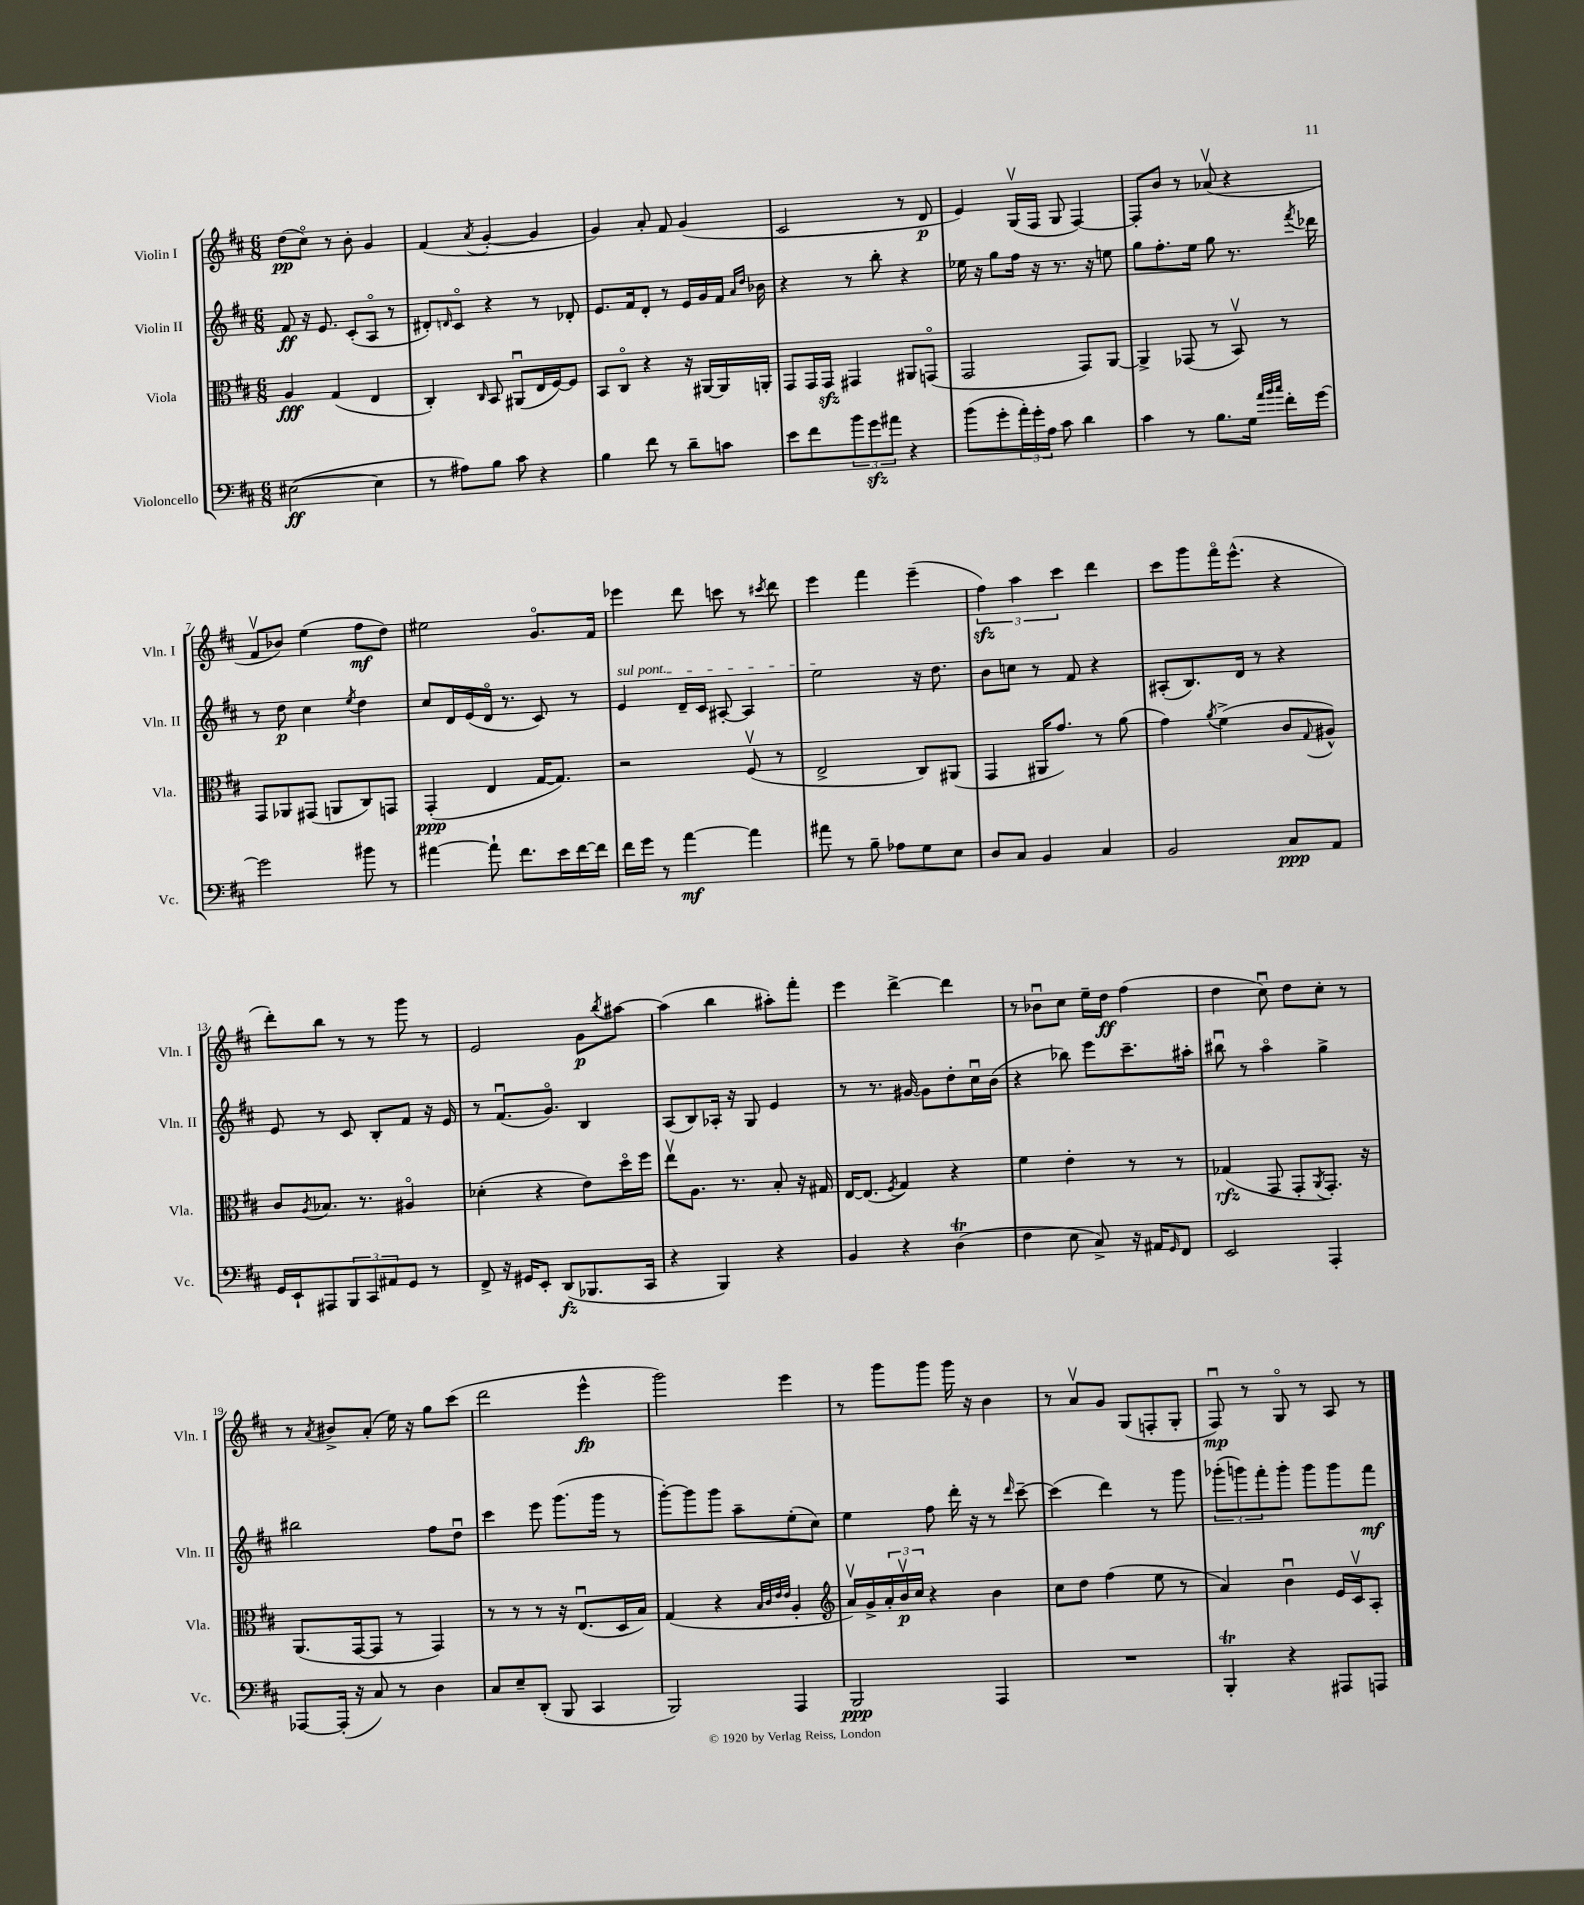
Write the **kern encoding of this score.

**kern	**kern	**kern	**kern
*staff4	*staff3	*staff2	*staff1
*clefF4	*clefC3	*clefG2	*clefG2
*k[f#c#]	*k[f#c#]	*k[f#c#]	*k[f#c#]
*M6/8	*M6/8	*M6/8	*M6/8
([2E#	4A	8f#	(8dd
.	.	16r	8cc#o)
.	.	8.e	.
.	(4G	.	8r
.	.	(8c#'	8b'
4E#]	4E	8Ao	4g
.	.	8r	.
=	=	=	=
8r	4C#')	8d#')	(4f#
.	.	16qqd	.
8A#)	.	8c#o	.
.	16qqC#	.	8qa
8B	8BB	4r	[4g'
8c#	(8AA#u	.	.
4r	16E	8r	4g]
.	[16F#)	.	.
.	8F#]	8d-'	.
=	=	=	=
4B	8BB	8.e	4g)
.	8C#o	.	.
.	.	16f#	.
8f#	4r	8d'	8a'
8r	.	8r	8f#
8d~	16r	16e	(4g
.	[16AA#	16g	.
8c	16AA#]	16f#	.
.	.	16qqa	.
.	.	16qqdd	.
.	16AA'	16b-	.
=	=	=	=
8e	8GG	4r	2c#
8f#	16GG	.	.
.	16GG	.	.
12b	4GG#	8r	.
12g	.	.	.
.	.	8bb'	.
12a#	.	.	.
4r	8AA#	4r	8r
.	(8GGo	.	8d
=	=	=	=
(8b	2GG	16ee-	4e)
.	.	16r	.
8g'	.	8gg	.
24a')	.	16ff#	(16Gv
24g'	.	.	.
.	.	16r	16F#
24A	.	.	.
8c#	.	8.r	8G
4d	8GG)	.	[4F#)
.	.	16r	.
.	[8AA	8ee	.
=	=	=	=
4c#	4AA^]	8gg	8F#']
.	.	8.ff#'	8b
8r	(8GG-	.	8r
.	.	16ee	.
8.B	8r	8gg	(8a-v
.	8BBv)	8.r	4r
16G	.	.	.
32qqa	.	.	.
32qqb	.	.	.
32qqcc#	.	.	.
16f#'	8r	.	.
.	.	8qfff#	.
[16g	.	16ddd-	.
=	=	=	=
2g]	8GG	8r	8f#v
.	8AA-	8dd	8b-)
.	(8GG#	4cc#	(4ee
.	8AA	.	.
.	.	8qee	.
8b#	8C#)	4dd	8ff#
8r	8GG	.	8dd)
=	=	=	=
[4a#	(4GG'	8cc#	2ee#
.	.	16d	.
.	.	(16e	.
8a#`]	4E	16do	.
.	.	8.r	.
8.f#	.	.	.
.	[16G	8c#)	8.go
16e	8.G])	.	.
[16f#	.	8r	.
16f#]	.	.	16f#
=	=	=	=
16f#	2r	4e	4eee-
16g	.	.	.
8r	.	.	.
[4a	.	16d~	8ddd
.	.	16c#	.
.	.	[8A#'	8ccc
4a]	(8F#v	4A#]	8r
.	.	.	8qccc#
.	8r	.	8ddd
=	=	=	=
8a#	2E^	2ee	4eee
8r	.	.	.
8B~	.	.	4fff#
8A-	.	.	.
8G	8C#)	16r	(4eee~
.	.	8.dd	.
8E	(8AA#	.	.
=	=	=	=
8D	4GG	8b	6ff#)
8C#	.	8cc	.
.	.	.	6aa
4BB	16AA#	8r	.
.	8.g)	.	.
.	.	.	6ccc#
.	.	8f#	.
4C#	8r	4r	4ddd
.	(8a	.	.
=	=	=	=
2BB	4g)	(8A#'	8ccc#
.	.	8.B)	8ggg
.	8qa	.	.
.	(4f#^	.	16fff#o
.	.	16d	(8.eee^^
.	.	8r	.
8C#	8c#	4r	4r
.	8qqG	.	.
8AA	8A#^^)	.	.
=	=	=	=
16GG	8c#	8e	8ddd')
16EE`	.	.	.
.	8qA	.	.
8AAA#	8.B-	8r	8bb
12BBB	.	8c#	8r
.	8.r	.	.
12CC#	.	.	.
.	.	8B'	8r
12AA#	.	.	.
8GG	4A#o	8f#	8ggg
8r	.	16r	8r
.	.	16e	.
=	=	=	=
8FF#^	(4d-'	8r	2e
16r	.	(8.f#u	.
16GG#	.	.	.
8EE'	4r	.	.
.	.	8.go)	.
(8DD	.	.	.
8.BBB-	8e)	4B	8g
.	.	.	8qbb
.	16ddo	.	[8aa#
16CC#	16ff#	.	.
=	=	=	=
4r	8eev	(8A	(4aa#]
.	8.A	8B)	.
4BBB)	.	16A-'	4bb
.	8.r	16r	.
.	.	8G	.
4r	8B'	4e	8aa#')
.	16r	.	8fff#'
.	16G#	.	.
=	=	=	=
4BB	[16E	8r	4eee
.	(8.E]	.	.
.	.	8.r	.
.	8qF#	.	.
4r	4G)	.	[4ddd^
.	.	[16g#	.
.	.	8g#]	.
(4D	4r	8dd'	4ddd]
.	.	16cc#u	.
.	.	(16b	.
=	=	=	=
4F#	4f#	4r	8r
.	.	.	8b-u
8E	4e'	8bb-)	8cc#
8C#^)	.	8eee	16ee~
.	.	.	16dd
16r	8r	8.ccc#~	(4ff#
16AA#	.	.	.
16qqGG	.	.	.
8FF#	8r	.	.
.	.	16aa#'	.
=	=	=	=
2EE	(4G-	8bb#u	4dd
.	.	8r	.
.	8GG	4aao	8cc#u)
.	8GG'	.	8dd
.	8qAA	.	.
4AAA'	8.GG')	4gg^	8cc#'
.	.	.	8r
.	16r	.	.
=	=	=	=
[8AAA-	(8.AA	2bb#	8r
.	.	.	8qa
(16AAA-']	.	.	8b#^
16r	[16GG	.	.
8C#)	8GG]	.	(8a'
8r	8r	.	16ee)
.	.	.	16r
4D	4GG)	8ff#	8gg
.	.	8ddu	(8ccc#
=	=	=	=
8C#	8r	4ccc#	2ddd
8E~	8r	.	.
(8DD'	8r	8eee	.
8BBB	16r	(8.ggg	.
.	(8.Eu	.	.
4CC#	.	.	4eee^^
.	.	16ggg	.
.	16D	8r	.
.	16B)	.	.
=	=	=	=
2BBB)	(4G	[8ggg')	2ggg)
.	.	8ggg]	.
.	4r	8ggg	.
.	.	8aa~	.
.	32qqB	.	.
.	32qqc#	.	.
.	32qqe	.	.
.	32qqe	.	.
4AAA	4A'	(8ee'	4eee
.	.	8cc#)	.
=	=	=	=
*	*clefG2	*	*
2BBB	16av)	4ee	8r
.	16g^	.	.
.	24a'	.	8ggg
.	24bv	.	.
.	24cc#	.	.
.	4r	8ff#	8ggg
.	.	16ddd'	16ggg
.	.	16r	16r
4AAA	4b	8r	4b
.	.	16qqddd	.
.	.	[8ccc#~	.
=	=	=	=
2.r	8cc#	(4ccc#]	8r
.	8dd	.	8av
.	(4ff#	4ddd)	8g
.	.	.	(8G
.	8ee	8r	8F'
.	8r	8ggg	8G'
=	=	=	=
4BBB'	4a)	(12ggg-'	8F#u)
.	.	12ggg)	.
.	.	.	8r
.	.	12fff#'	.
4r	4bu	8ggg'	8Go
.	.	8ggg	8r
8AAA#	16e	8ggg	8A
.	16c#v	.	.
8AAA	8A'	8fff#	8r
==	==	==	==
*-	*-	*-	*-
